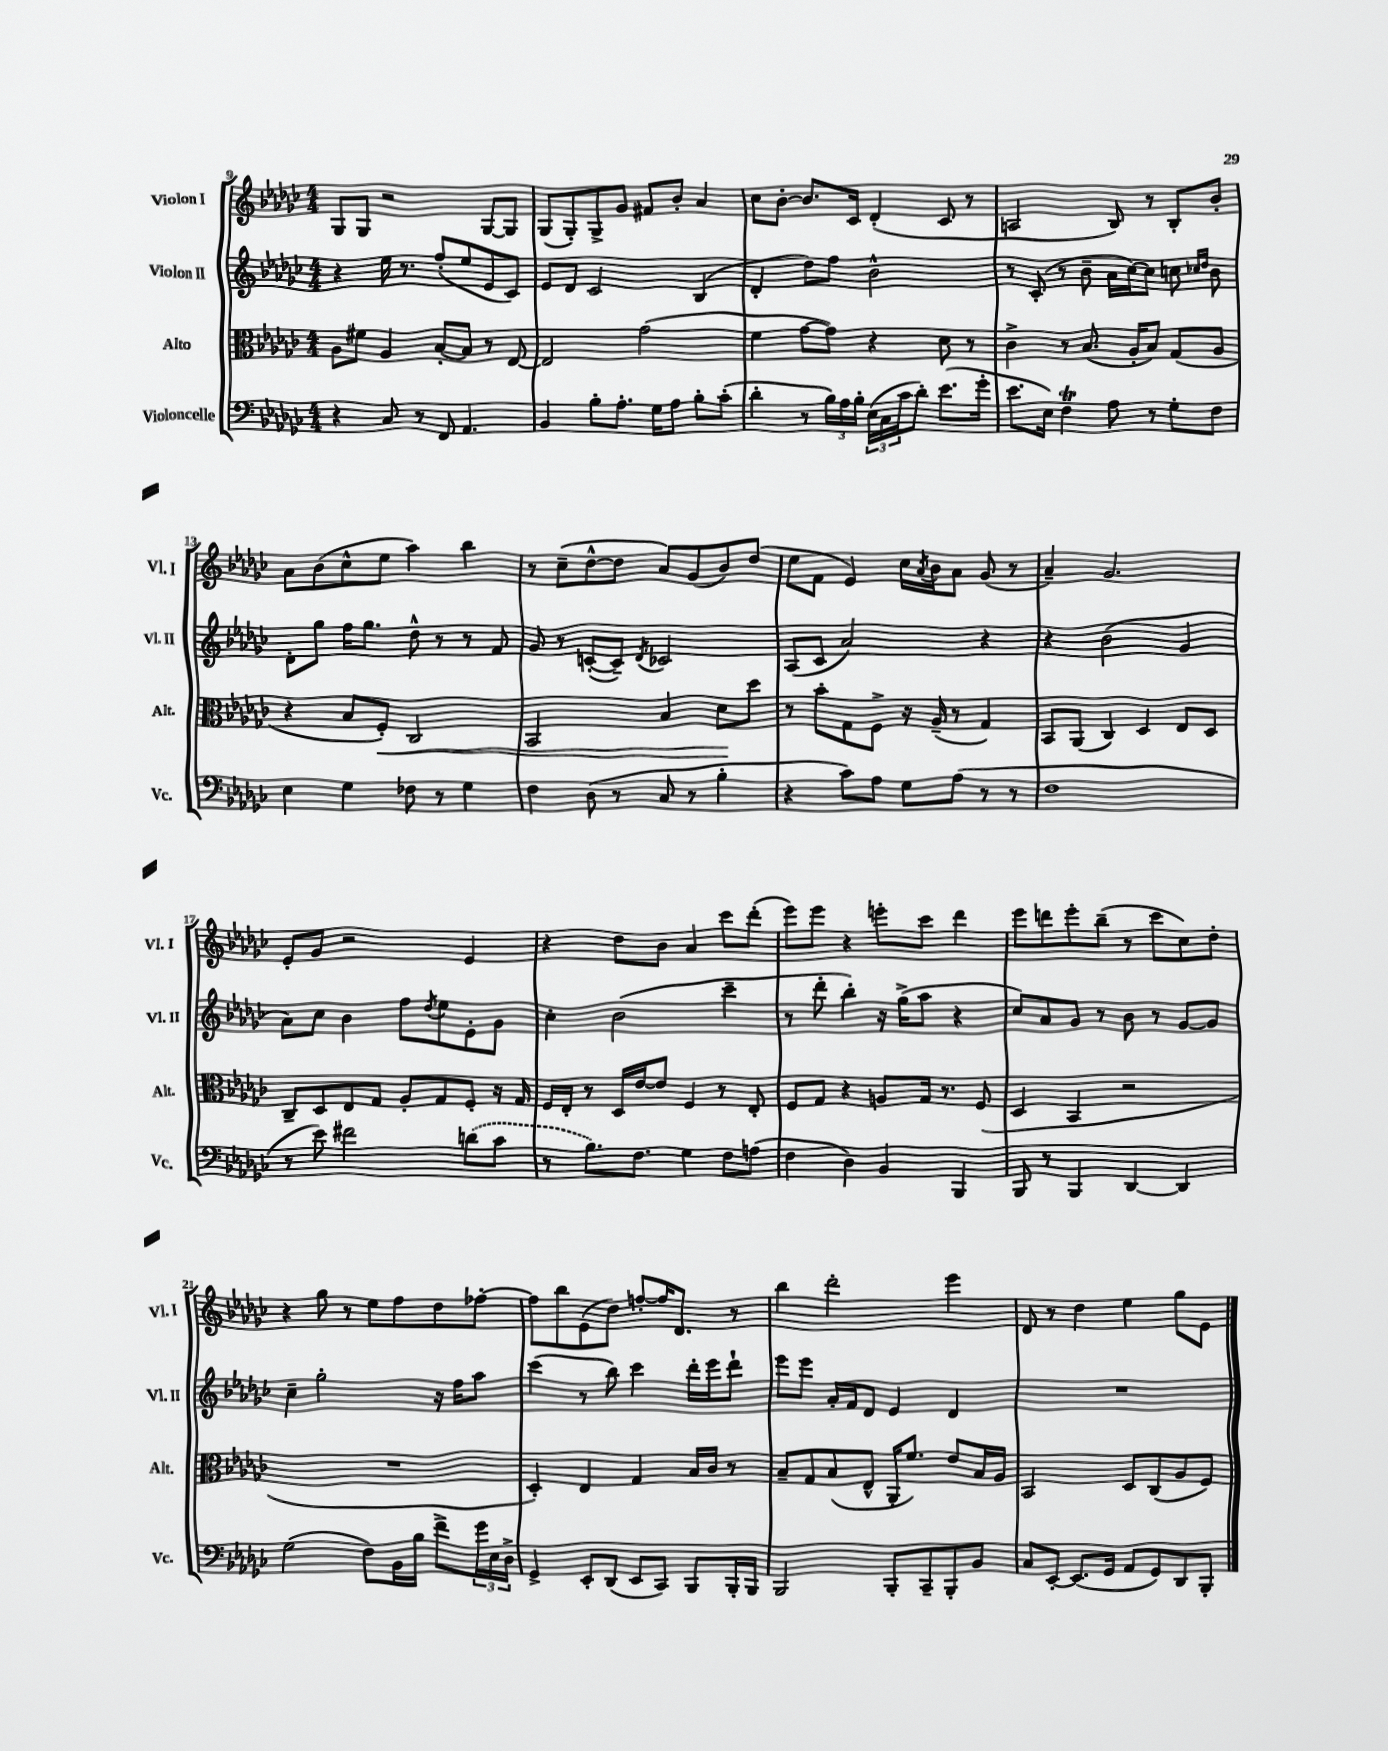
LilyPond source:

<<
\new StaffGroup <<
\new Staff = "s0" \with { instrumentName = "Violon I" shortInstrumentName = "Vl. I" } {
    \clef treble \key ges \major \numericTimeSignature \time 4/4
    ges8 ges8 r2 ges8~ ges8 |
    ges8( ges8-.) ges8-> ges'8 fis'8 bes'8-. aes'4 |
    ces''8 bes'8~-. bes'8. ces'16 des'4-.( ces'8 r8 |
    a2 bes8) r8 bes8-. bes'8-. |
    aes'8 bes'8( ces''8-^ ees''8 aes''4) bes''4 |
    r8 ces''8--( des''8~-^ des''8 aes'8) ges'8( bes'8) des''8( |
    ees''8 f'8 ees'4) ces''16 \acciaccatura { aes'8 } bes'16 aes'8 ges'8( r8 |
    aes'4--) ges'2. |
    ees'8-. ges'8 r2 ees'4 |
    r4 des''8 bes'8 aes'4 ces'''8 des'''8-.( |
    ees'''8) ees'''8 r4 e'''8-. ces'''8 des'''4 |
    ees'''8 d'''8 ees'''8-. bes''8--( r8 ces'''8 ces''8) des''8-. |
    r4 ges''8 r8 ees''8 f''8 des''8 fes''8~-. |
    fes''8 bes''8 ees'8( des''8) f''8~-. f''16 des'8. r8 |
    bes''4 des'''2-. ees'''4 |
    des'8 r8 des''4 ees''4 ges''8 ees'8 \bar "|." |
}
\new Staff = "s1" \with { instrumentName = "Violon II" shortInstrumentName = "Vl. II" } {
    \clef treble \key ges \major \numericTimeSignature \time 4/4
    r4 ees''16 r8. f''8-.( ees''8 ees'8 ces'8) |
    ees'8 des'8 ces'2 bes4( |
    des'4-. des''8) f''8 bes'2-^ |
    r8 ces'8-.( r8 bes'8-- aes'16 ces''16~) ces''8 c''8 \grace { ces''16 des''16 } bes'8 |
    des'8-. ges''8 f''16 ges''8. des''8-^ r8 r8 f'8 |
    ges'8 r8 c'8~-.( c'8--) \acciaccatura { des'8 } ces'2 |
    aes8( ces'8 aes'2) r4 |
    r4 bes'2( ges'4 |
    aes'8) ces''8 bes'4 f''8 \acciaccatura { des''8 } ees''8 ees'8-. ges'8 |
    ces''4-. bes'2( ces'''4-- |
    r8 des'''8-. bes''4-.) r16 ges''16->( aes''8 r4 |
    ces''8) aes'8 ges'8 r8 bes'8 r8 ges'8~ ges'8 |
    ces''4-- ges''2-. r16 f''16 aes''8 |
    ces'''4( r8 bes''8) ces'''4 des'''16-. ees'''16 des'''8-! |
    ees'''8 ees'''8 aes'16-. f'16 des'8 ees'4 des'4 |
    R1 \bar "|." |
}
\new Staff = "s2" \with { instrumentName = "Alto" shortInstrumentName = "Alt." } {
    \clef alto \key ges \major \numericTimeSignature \time 4/4
    aes8 fis'8 aes4 bes8~-. bes8 r8 ees8~ |
    ees2 ges'2( |
    f'4 ges'8~ ges'8) r4 des'8 r8 |
    ces'4-> r8 bes8.( aes16-. bes8) ges8( aes8 |
    r4 bes8 f8-.\<) ces2 |
    bes,2 bes4 des'8\! des''8 |
    r8 bes'8-. ges8 f8-> r16 aes16--( r8 ges4) |
    bes,8 aes,8( ces4) des4 ees8 des8 |
    ces8-- des8 ees8 ges8 aes8-. ges8 f8-. r16 ges16 |
    f16 ees16-. r8 des16 ees'16~ ees'8 f4 r8 ees8-. |
    f8 ges8 r4 a8 ges16 r8. f8( |
    des4 bes,4 r2 |
    R1 |
    des4-.) ees4 ges4 bes16 ces'16 r8 |
    bes8-- ges8 bes8( ees8-^ aes,16-. f'8.) ees'8 bes16 aes16 |
    bes,2 des8 ces8( aes8 f8) \bar "|." |
}
\new Staff = "s3" \with { instrumentName = "Violoncelle" shortInstrumentName = "Vc." } {
    \clef bass \key ges \major \numericTimeSignature \time 4/4
    r4 ces8 r8 f,8 aes,4. |
    bes,4 bes8-. aes8.-. ges16 aes8 bes8-. ces'8-.( |
    des'4-. r8 \tuplet 3/2 { bes16) aes16 bes16-. } \tuplet 3/2 { ees16( ces16 ces'16 } des'8-.) ees'8.( ges'16-. |
    ees'8. ees16) f4\trill aes8 r8 ges8-. f8 |
    ees4 ges4 fes8 r8 ges4 |
    f4 des8( r8 ces8 r8 bes4-. |
    r4 ces'8) aes8 ges8 aes8( r8 r8 |
    f1 |
    r8 ees'8) fis'2 \once \slurDashed d'8( ces'8 |
    r8 bes8.) f8. ges4 f8 a8( |
    f4 des4) bes,4 bes,,4 |
    bes,,8 r8 bes,,4 des,4~ des,4 |
    ges2( f8) bes,16 bes16 f'8-> \tuplet 3/2 { ges'16 ees16 des16-> } |
    ges,4-> ees,8-. des,8( ees,8 ces,8) bes,,8 bes,,16-. bes,,16 |
    bes,,2 bes,,8-. ces,8-- bes,,8-. bes,8 |
    ces8 ees,8~-. ees,8.( ges,16 aes,8 ges,8) des,8 bes,,8-. \bar "|." |
}
>>
>>
\layout { \context { \Score currentBarNumber = #9 } }
